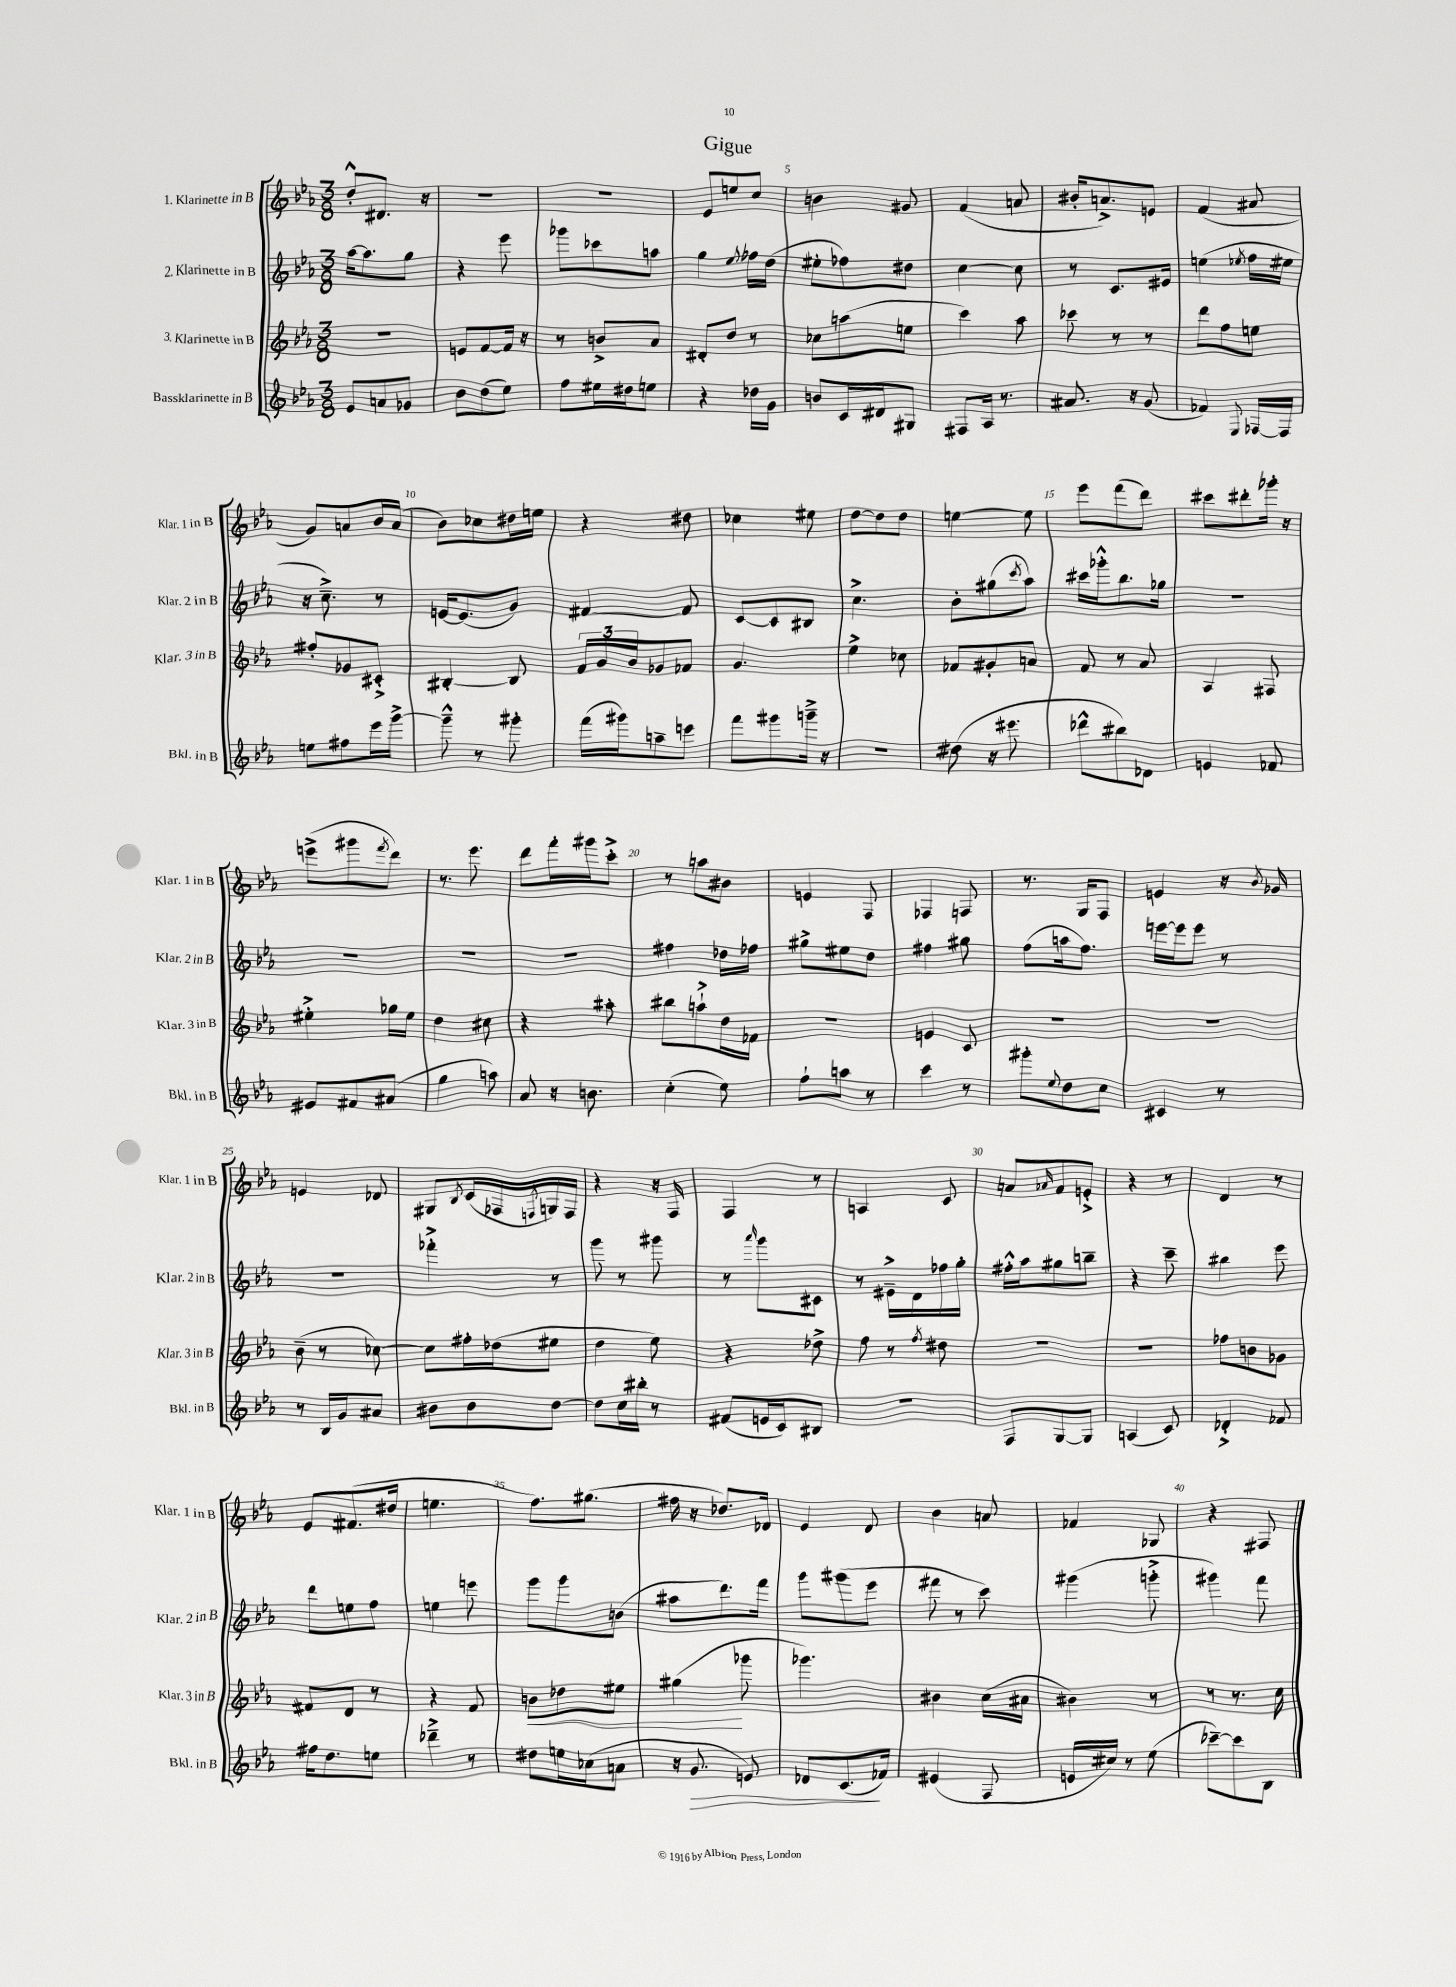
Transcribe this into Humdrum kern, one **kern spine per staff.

**kern	**dynam	**kern	**dynam	**kern	**kern
*part4	*part4	*part3	*part3	*part2	*part1
*staff4	*staff4	*staff3	*staff3	*staff2	*staff1
*I"Bassklarinette in B	*	*I"3. Klarinette in B	*	*I"2. Klarinette in B	*I"1. Klarinette in B
*I'Bkl. in B	*	*I'Klar. 3 in B	*	*I'Klar. 2 in B	*I'Klar. 1 in B
*clefG2	*	*clefG2	*	*clefG2	*clefG2
*k[b-e-a-]	*	*k[b-e-a-]	*	*k[b-e-a-]	*k[b-e-a-]
*M3/8	*	*M3/8	*	*M3/8	*M3/8
=1	=1	=1	=1	=1	=1
8e-/L	.	4.r	.	[16aa-\KL	8dd'^^/L
.	.	.	.	8.aa-\]	.
8an/	.	.	.	.	8.d#X/J
8g-X/J	.	.	.	8gg\J	.
.	.	.	.	.	16r
=2	=2	=2	=2	=2	=2
8b-\L	.	8en/L	.	4r	4.r
(8dd\	.	[8f/	.	.	.
8ee-\J)	.	16f/Jk]	.	8eee-\	.
.	.	16r	.	.	.
=3	=3	=3	=3	=3	=3
8ff\L	.	8r	.	8ggg-X\L	4.r
16ee#X\L	.	8bn^/L	.	8ccc-X\	.
16dd#X\J	.	.	.	.	.
8een\J	.	8a-/J	.	8aan\J	.
=4	=4	=4	=4	=4	=4
4r	.	8d#X'/L	.	4gg\	8e-/L
.	.	8dd/J	.	.	8een/
.	.	.	.	8qqee-/	.
16dd-X\LL	.	8r	.	16ff-X\LL	8cc/J
16g\JJ	.	.	.	(16dd\JJ	.
=5	=5	=5	=5	=5	=5
8bn/L	.	8cc-X\L	.	8ee#X'\L	4bn\
16c/L	.	(8aan\	.	8ff-X\)	.
16d#X/J	.	.	.	.	.
8G#X/J	.	8een\J	.	8dd#X\J	8g#X/
=6	=6	=6	=6	=6	=6
8F#X/L	.	4ccc\)	.	[4cc\	(4f/
16A-/Jk	.	.	.	.	.
8.r	.	.	.	.	.
.	.	8aa-\	.	8cc\]	8an/
=7	=7	=7	=7	=7	=7
8.a#X/	.	8ccc-X\	.	8r	16b#X'/KL
.	.	.	.	.	8.an^/)
.	.	8r	.	8.c/L	.
16r	.	.	.	.	.
(8g/	.	8r	.	.	8en/J
.	.	.	.	16e#X/Jk	.
=8	=8	=8	=8	=8	=8
4f-X/)	.	8ddd\L	.	(4een\	(4f/
.	.	8ff\	.	.	.
8qqE-/	.	.	.	8qee-X/	.
[16F-X/LL	.	8een\J	.	16ff\LL	8a#X/
16F-/JJ]	.	.	.	16ee#X\JJ	.
!!LO:LB:g=z
=9	=9	=9	=9	=9	=9
8een\L	.	8ff#X'/L	.	16r	8g/L)
.	.	.	.	8.cc~^\)	.
8ff#X\	.	8g-X/	.	.	8an/
16eee-\L	.	8c#X'^/J	.	8r	16b-/L
[16ggg^\JJ	.	.	.	.	(16a/JJ
=10	=10	=10	=10	=10	=10
8ggg~^^\]	.	[4B#X'/	.	[16en/KL	8b-\L)
.	.	.	.	(8.e/]	.
8r	.	.	.	.	8cc-X\
8ggg#X'\	.	8B#/]	.	8g/J)	16dd#X\L
.	.	.	.	.	16een\JJ
=11	=11	=11	=11	=11	=11
(16fff\LL	.	24f/LL	.	[4f#X/	4r
.	.	24g/	.	.	.
16ggg#X\J)	.	.	.	.	.
.	.	24b-/J	.	.	.
8aan~\	.	8g-X/	.	.	.
8eeen\J	.	8f-X/J	.	8f#/]	8dd#X\
=12	=12	=12	=12	=12	=12
8fff\L	.	4.g/	.	[8c/L	4cc-X\
8ggg#X\	.	.	.	8c/]	.
16gggn~^\Jk	.	.	.	8B#X/J	8ee#X\
16r	.	.	.	.	.
=13	=13	=13	=13	=13	=13
4.r	.	4ee-^\	.	4.cc^\	[8dd\L
.	.	.	.	.	8dd\]
.	.	8cc-X\	.	.	8dd\J
=14	=14	=14	=14	=14	=14
(8dd#X\	.	8f-X/L	.	8b-'\L	[4een\
16r	.	8g#X'/	.	(8gg#X\	.
8.eee#X\	.	.	.	.	.
.	.	.	.	8qccc/	.
.	.	8an/J	.	8aa-\J)	8ee\]
=15	=15	=15	=15	=15	=15
8ddd-X^^\L	.	8f/	.	16ccc#X\LL	8eee-\L
.	.	.	.	16ggg-X'^^\J	.
8bb#X\)	.	8r	.	8.bb-\	(8fff\
8d-X\J	.	8a-/	.	.	8ddd\J)
.	.	.	.	16gg-X\Jk	.
=16	=16	=16	=16	=16	=16
4en/	.	4A-/	.	4.r	8ccc#X\L
.	.	.	.	.	8ddd#X'\
8f-X/	.	8F#X/	.	.	16ggg-X'\Jk
.	.	.	.	.	16r
!!LO:LB:g=z
=17	=17	=17	=17	=17	=17
8e#X/L	.	4ee#X'^\	.	4.r	(8eeen^\L
8f#X/	.	.	.	.	8ggg#X\
.	.	.	.	.	8qfff/
(8a#X/J	.	16gg-X\LL	.	.	8ddd\J)
.	.	16ee#\JJ	.	.	.
=18	=18	=18	=18	=18	=18
4gg\	.	4dd\	.	4.r	8.r
.	.	.	.	.	8.eee-\
8aan\)	.	8cc#X\	.	.	.
=19	=19	=19	=19	=19	=19
8a-/	.	4r	.	4.r	8ddd\L
16r	.	.	.	.	16fff'\L
8.bn\	.	.	.	.	16ggg#X\J
.	.	8aa#X'\	.	.	8ccc'^\J
=20	=20	=20	=20	=20	=20
(4cc'\	.	8bb#X\L	.	4ff#X\	8r
.	.	8aan`^\	.	.	8aan\L
8ee-\)	.	16dd\L	.	16dd-X\LL	8b#X\J
.	.	16f-X\JJ	.	16ff-X\JJ	.
=21	=21	=21	=21	=21	=21
8ff`\L	.	4.r	.	8gg#X^\L	4en/
8aan\J	.	.	.	8ee#X\	.
8r	.	.	.	8dd\J	8F/
=22	=22	=22	=22	=22	=22
4ccc\	.	4en/	.	4ff#X\	4F-X/
8r	.	8c/	.	8gg#X\	8Fn/
=23	=23	=23	=23	=23	=23
8ggg#X'\L	.	4.r	.	(8ff\L	8.r
8qqee-/	.	.	.	.	.
8dd\	.	.	.	16aan\k	.
.	.	.	.	8.ff\J)	16G/KL
8cc\J	.	.	.	.	8F/J
=24	=24	=24	=24	=24	=24
4c#X/	.	4.r	.	[16eeen\LL	4en/
.	.	.	.	16eee\J]	.
.	.	.	.	8eee\J	.
8r	.	.	.	8r	16r
.	.	.	.	.	8qb-/
.	.	.	.	.	16g-X/
!!LO:LB:g=z
=25	=25	=25	=25	=25	=25
8r	.	(8b-~\	.	4.r	4en/
16B-/LL	.	8r	.	.	.
16g/J	.	.	.	.	.
8a#X/J	.	[8cc-X\)	.	.	8d-X/
=26	=26	=26	=26	=26	=26
8b#X\L	.	8cc-\L]	.	4fff-X'^\	8G#X/L
.	.	.	.	.	8qB-/
8b#\	.	16ff#X'\L	.	.	(16c/L
.	.	(16dd-X\J	.	.	16F-X/
.	.	.	.	.	8qFn/
[8dd\J	.	8ee#X\J	.	8r	16Gn/)
.	.	.	.	.	16F/JJ
=27	=27	=27	=27	=27	=27
8dd\L]	.	4dd\	.	8ggg\	4r
16cc\L	.	.	.	8r	.
16bb#X'\JJ	.	.	.	.	.
8r	.	8ee-\)	.	8ggg#X\	16r
.	.	.	.	.	16F/
=28	=28	=28	=28	=28	=28
(8f#X/L	.	4r	.	8r	4F/
.	.	.	.	16qqaaa-/	.
16en/L	.	.	.	8ggg\L	.
16c/J)	.	.	.	.	.
8B#X/J	.	8dd-X^\	.	8c#X\J	8r
=29	=29	=29	=29	=29	=29
4.r	.	8ff\	.	8r	4An/
.	.	8r	.	16e#X~^\LL	.
.	.	.	.	16d\	.
.	.	8qff/	.	.	.
.	.	8dd#X\	.	16ff-X\	8c/
.	.	.	.	16gg'\JJ	.
=30	=30	=30	=30	=30	=30
8F/L	.	4.r	.	16ff#X'^^\LL	8an/L
.	.	.	.	16aa-\J	.
.	.	.	.	.	16qqa-X/
[8G/	.	.	.	8gg#X\	8f/
8G/J]	.	.	.	8bbn~\J	8en'^/J
=31	=31	=31	=31	=31	=31
(4An/	.	4.r	.	4r	4r
8c/)	.	.	.	8ccc~\	8r
=32	=32	=32	=32	=32	=32
4d-X'^/	.	8ff-X\L	.	4bb#X\	4d/
.	.	8bn\	.	.	.
8f-X/	.	8g-X\J	.	8eee-\	8r
!!LO:LB:g=z
=33	=33	=33	=33	=33	=33
16ff#X\KL	.	8f#X/L	.	8ddd\L	8e-/L
8.dd\	.	.	.	.	.
.	.	8d/J	.	8een\	(8.f#X/
8een\J	.	8r	.	8ff\J	.
.	.	.	.	.	16dd#X/Jk
=34	=34	=34	=34	=34	=34
4ddd-X~^\	.	4r	.	4een\	4.een\
8r	.	8f/	.	8eeen\	.
=35	=35	=35	=35	=35	=35
!	!	!	!LO:HP:b	!	!
8dd#X\L	.	8bn\L	<	8ggg\L	8.ff\L)
16een\L	.	8dd-X\	.	8ggg\	.
(16cc-X\J	.	.	.	.	(8.gg#X\J
8an\J	.	8ee#X\J	.	(8bn\J	.
=36	=36	=36	=36	=36	=36
16r	.	(4gg#X\	.	8aa#X\L	16ff#X\
!	!LO:HP:b	!	!	!	!
8.g/	>	.	.	.	16r
.	.	.	.	8.ddd\)	8.dd-X/L)
8en/)	.	8ggg-X\	[	.	.
.	.	.	.	16fff\Jk	16d-X/Jk
=37	=37	=37	=37	=37	=37
8d-X/L	.	4.ggg-X\)	.	8ggg\L	4e-/
(8.c/	.	.	.	(8ggg#X\	.
.	.	.	.	8eee-\J	8d/
16f-X/Jk)	]	.	.	.	.
=38	=38	=38	=38	=38	=38
(4e#X/	.	4b#X\	.	8fff#X\	4b-\
.	.	.	.	8r	.
8F/	.	(16cc\LL	.	8ccc\)	8an/
.	.	16a#X\JJ	.	.	.
=39	=39	=39	=39	=39	=39
16en/LL	.	4b#X\)	.	(4ggg#X\	4f-X/
16cc#X/JJ)	.	.	.	.	.
8r	.	.	.	.	.
(8ee-\	.	8r	.	8gggn'^\	8G-X/
=40	=40	=40	=40	=40	=40
[8ccc-X~\L)	.	8r	.	4ggg#X\)	4r
8ccc-\]	.	8.r	.	.	.
8B-\J	.	.	.	8fff\	8F#X/
.	.	16cc\	.	.	.
==	==	==	==	==	==
*-	*-	*-	*-	*-	*-
